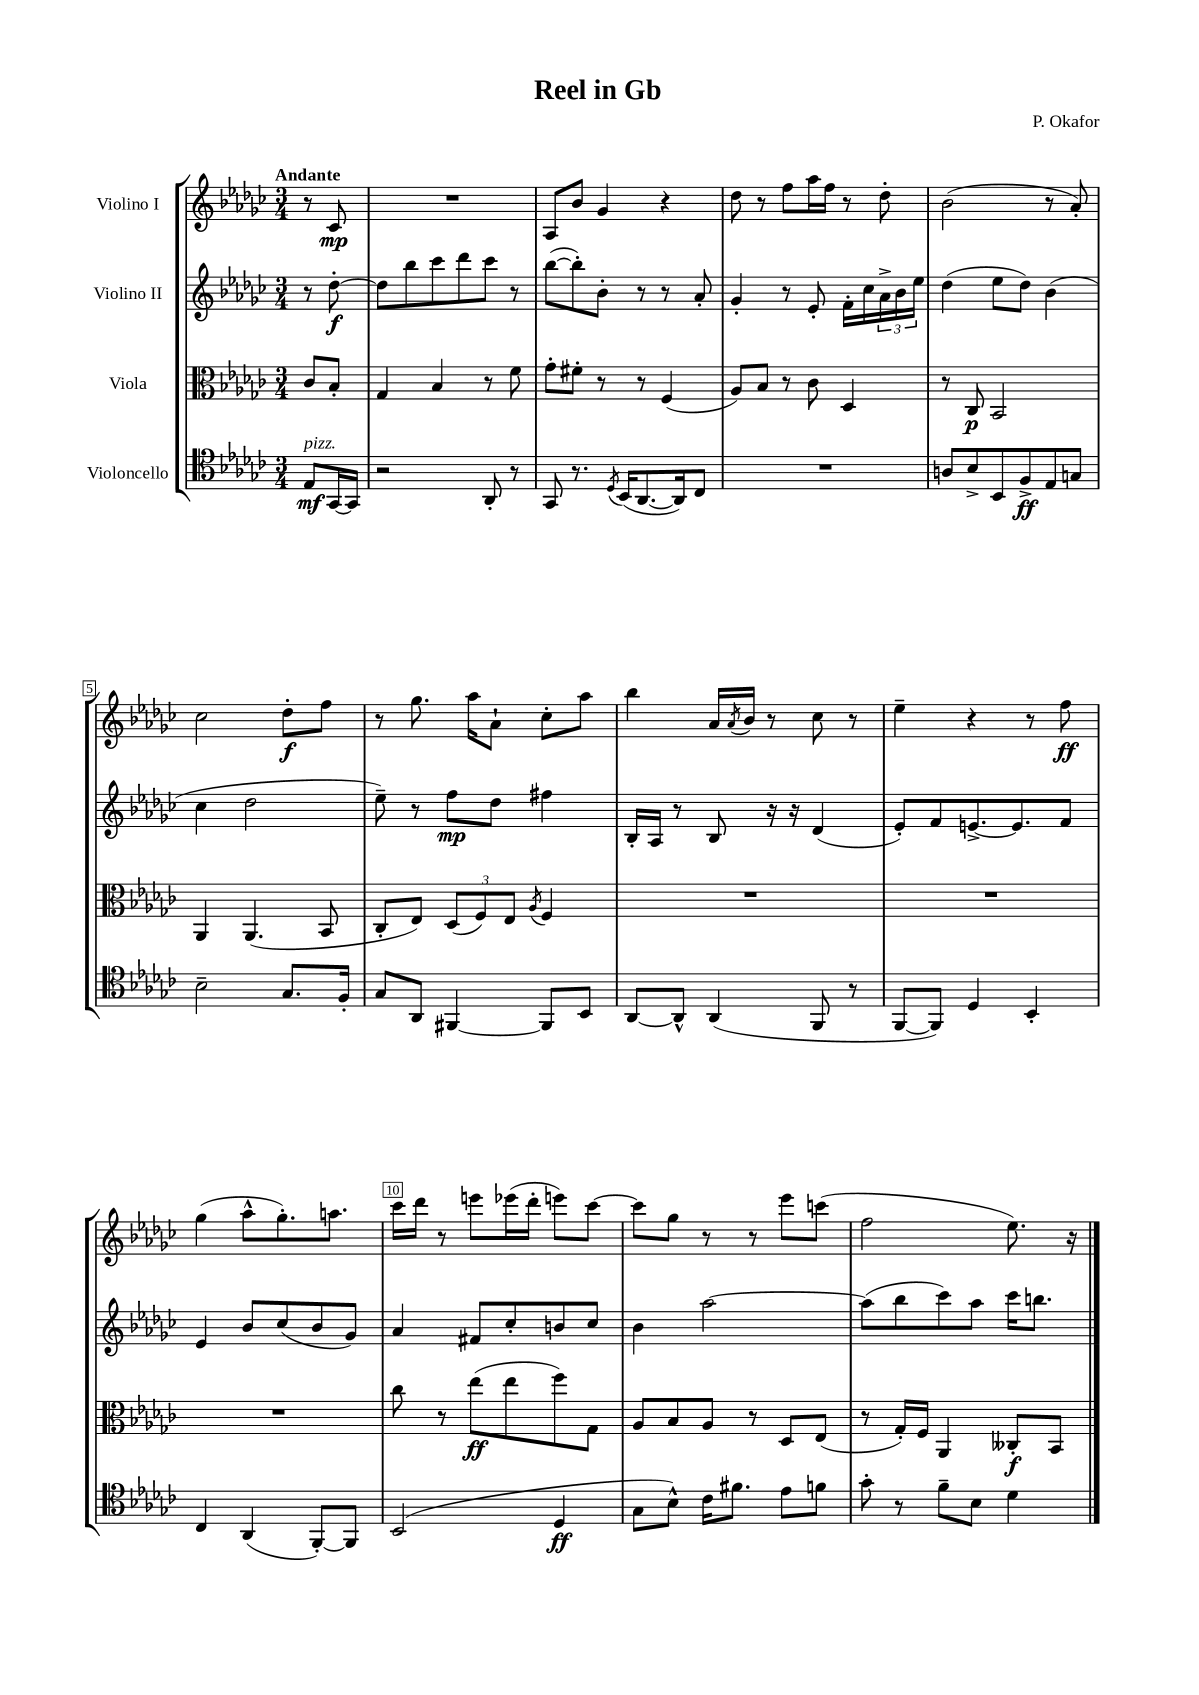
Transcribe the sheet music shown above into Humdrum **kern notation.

**kern	**kern	**kern	**kern
*staff4	*staff3	*staff2	*staff1
*clefC4	*clefC3	*clefG2	*clefG2
*k[b-e-a-d-g-c-]	*k[b-e-a-d-g-c-]	*k[b-e-a-d-g-c-]	*k[b-e-a-d-g-c-]
*M3/4	*M3/4	*M3/4	*M3/4
8E-	8c-	8r	8r
[16GG-	8B-'	[8dd-'	8c-
16GG-]	.	.	.
=	=	=	=
2r	4G-	8dd-]	2.r
.	.	8bb-	.
.	4B-	8ccc-	.
.	.	8ddd-	.
8AA-'	8r	8ccc-	.
8r	8f	8r	.
=	=	=	=
8GG-	8g-'	([8bb-	8A-
8.r	8f#'	8bb-'])	8b-
.	8r	8b-'	4g-
8qD-	.	.	.
(16BB-	.	.	.
[8.AA-	8r	8r	.
.	(4F	8r	4r
16AA-])	.	.	.
8C-	.	8a-'	.
=	=	=	=
2.r	8A-)	4g-'	8dd-
.	8B-	.	8r
.	8r	8r	8ff
.	8c-	8e-'	16aa-
.	.	.	16ff
.	4D-	16f'	8r
.	.	16cc-	.
.	.	24a-^	8dd-'
.	.	24b-	.
.	.	24ee-	.
=	=	=	=
8A	8r	(4dd-	(2b-
8B-^	8C-	.	.
8BB-	2BB-	8ee-	.
8F^	.	8dd-)	.
8E-	.	(4b-	8r
8G	.	.	8a-')
=	=	=	=
2B-~	4AA-	4cc-	2cc-
.	(4.AA-	2dd-	.
8.G-	.	.	8dd-'
.	8BB-	.	8ff
16F'	.	.	.
=	=	=	=
8G-	8C-'	8ee-~)	8r
8AA-	8E-)	8r	8.gg-
[4FF#	(12D-	8ff	.
.	.	.	16aa-
.	12F)	.	.
.	.	8dd-	8a-`
.	12E-	.	.
.	8qA-	.	.
8FF#]	4F	4ff#	8cc-'
8BB-	.	.	8aa-
=	=	=	=
[8AA-	2.r	16B-'	4bb-
.	.	16A-	.
8AA-^^]	.	8r	.
(4AA-	.	8B-	16a-
.	.	.	8qa-
.	.	.	16b-
.	.	16r	8r
.	.	16r	.
8FF	.	(4d-	8cc-
8r	.	.	8r
=	=	=	=
[8FF	2.r	8e-')	4ee-~
8FF])	.	8f	.
4D-	.	[8.e^	4r
.	.	8.e]	.
4BB-'	.	.	8r
.	.	8f	8ff
=	=	=	=
4C-	2.r	4e-	(4gg-
(4AA-	.	8b-	8aa-^^
.	.	(8cc-	8.gg-')
[8FF')	.	8b-	.
.	.	.	8.aa
8FF]	.	8g-)	.
=	=	=	=
(2BB-	8cc-	4a-	16ccc-
.	.	.	16ddd-
.	8r	.	8r
.	(8ee-	8f#	8eee
.	8ee-	8cc-'	(16eee-
.	.	.	16ddd-'
4D-	8ff)	8b	8eee)
.	8G-	8cc-	[8ccc-
=	=	=	=
8G-	8A-	4b-	8ccc-]
8B-^^)	8B-	.	8gg-
16c-	8A-	[2aa-	8r
8.f#	.	.	.
.	8r	.	8r
8e-	8D-	.	8eee-
8f	(8E-	.	(8ccc
=	=	=	=
8g-'	8r	(8aa-]	2ff
8r	16G-')	8bb-	.
.	16F	.	.
8f~	4AA-	8ccc-)	.
8B-	.	8aa-	.
4d-	8C--'	16ccc-	8.ee-)
.	.	8.bb	.
.	8BB-	.	.
.	.	.	16r
==	==	==	==
*-	*-	*-	*-
